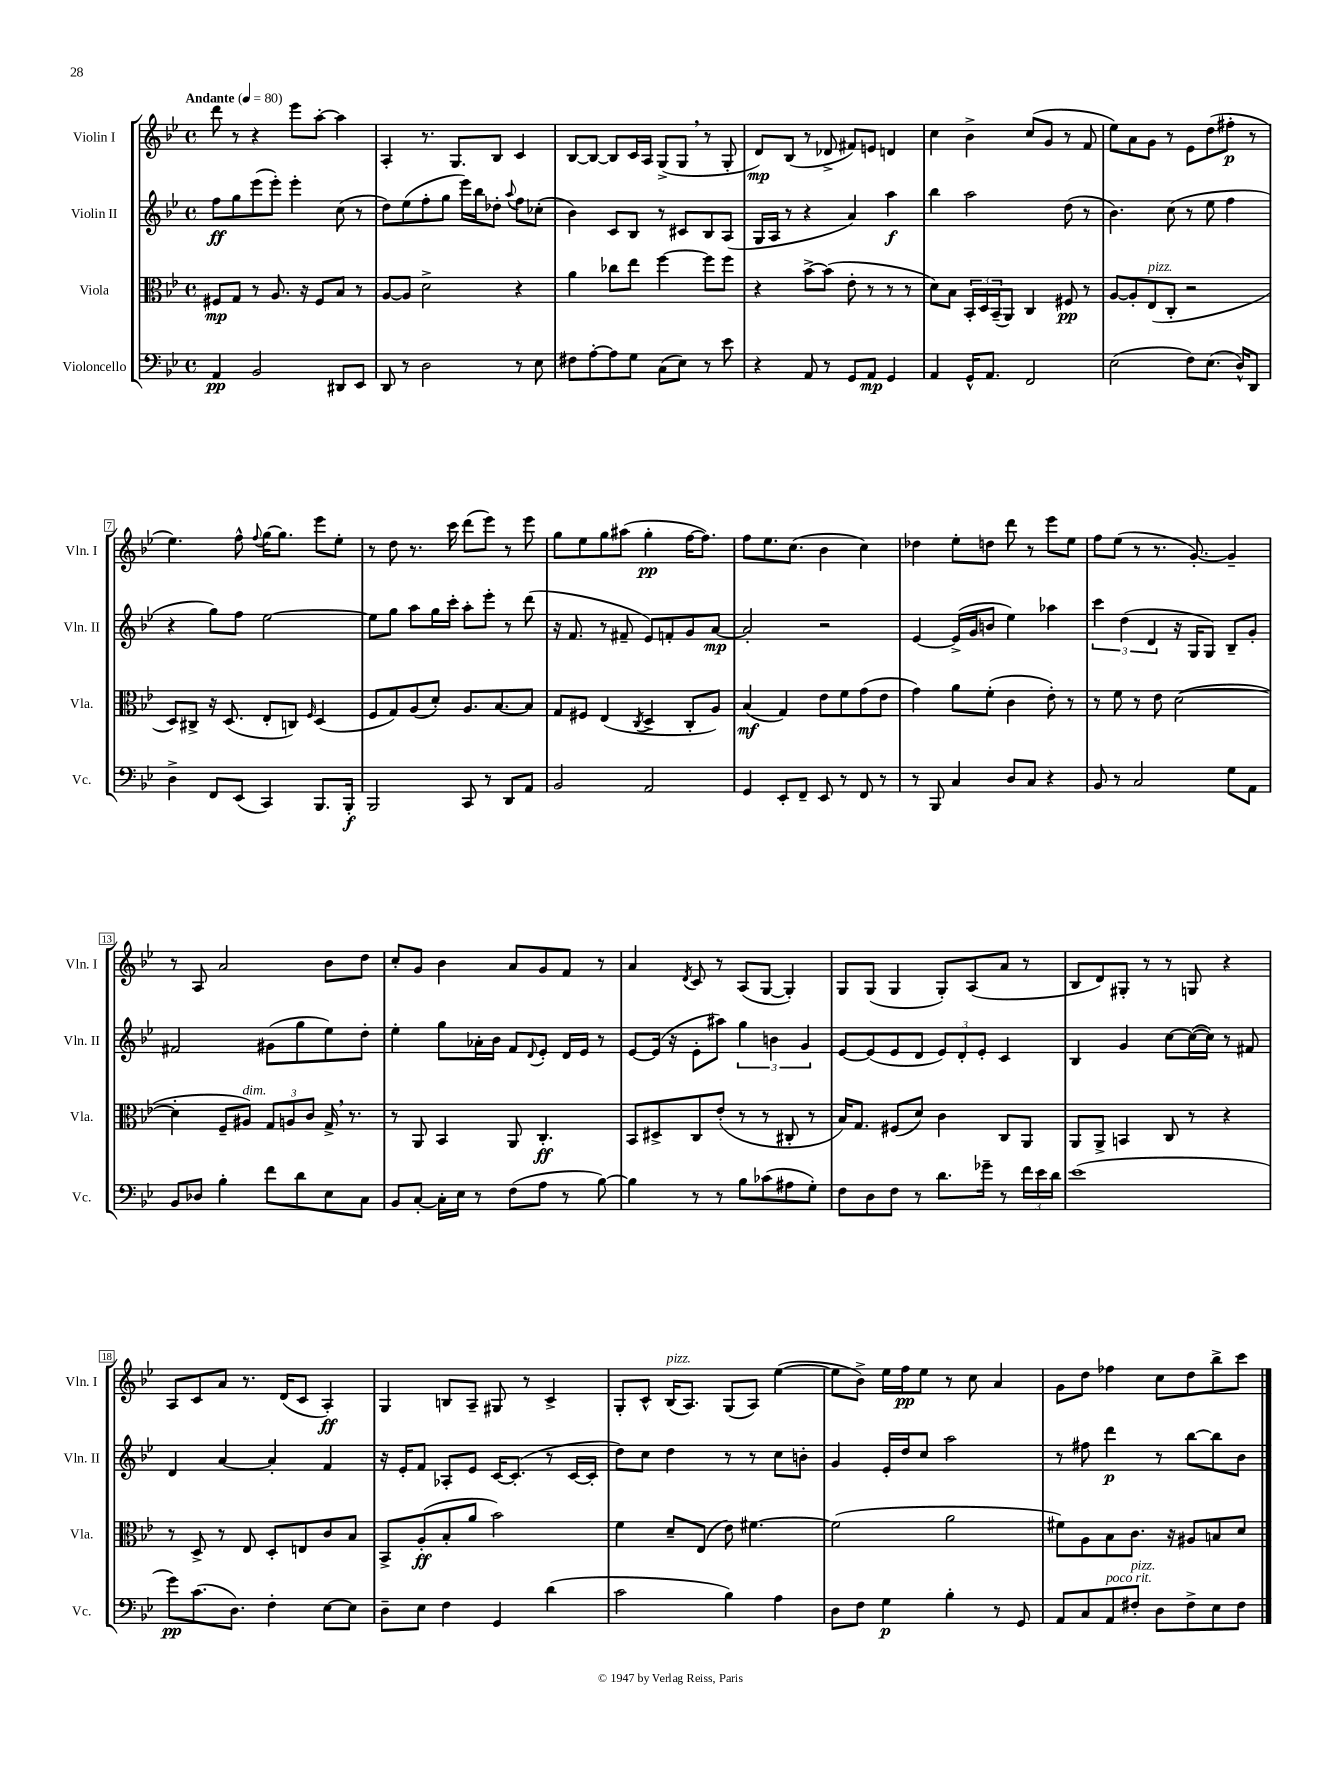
<<
\new StaffGroup <<
\new Staff = "s0" \with { instrumentName = "Violin I" shortInstrumentName = "Vln. I" } {
    \clef treble \key bes \major \defaultTimeSignature \time 4/4 \tempo "Andante" 4 = 80
    d'''8 r8 r4 ees'''8 a''8~-. a''4 |
    a4-. r8. g8. bes8 c'4 |
    bes8~ bes8~ bes8 c'16 a16 g8->( g8 \breathe r8 g8-. |
    d'8\mp) bes8( r8 des'8-> fis'8) e'8 d'4 |
    c''4 bes'4-> c''8( g'8 r8 f'8 |
    ees''8) a'8 g'8 r8 ees'8 d''8( fis''8-.\p r8 |
    ees''4.) f''8-^ \appoggiatura { f''8 } g''16~ g''8. ees'''8 ees''8-. |
    r8 d''8 r8. c'''16 d'''8( ees'''8) r8 ees'''8 |
    g''8 ees''8 g''8 ais''8( g''4-.\pp f''16~ f''8.) |
    f''8 ees''8. c''8.( bes'4 c''4) |
    des''4 ees''8-. d''8 d'''8 r8 ees'''8 ees''8 |
    f''8 ees''8( r8 r8. g'8.~-.) g'4-- |
    r8 a8 a'2 bes'8 d''8 |
    c''8-. g'8 bes'4 a'8 g'8 f'8 r8 |
    a'4 \acciaccatura { d'8 } c'8 r8 a8( g8~ g4-.) |
    g8 g8( g4 g8-.) a8( a'8 r8 |
    bes8 d'8) gis8-. r8 r8 g8 r4 |
    a8 c'8 a'8 r8. d'16( c'8 a4-.\ff) |
    g4 b8 a8-- gis8 r8 c'4-> |
    g8-. c'8-^ bes16^\markup { \italic "pizz." }( a8.) g8( a8) ees''4~( |
    ees''8 bes'8->) ees''16 f''16\pp ees''8 r8 c''8 a'4 |
    g'8 d''8 fes''4 c''8 d''8 bes''8-> c'''8 \bar "|." |
}
\new Staff = "s1" \with { instrumentName = "Violin II" shortInstrumentName = "Vln. II" } {
    \clef treble \key bes \major \defaultTimeSignature \time 4/4
    f''8\ff g''8 ees'''8( ees'''8-.) ees'''4-. c''8( r8 |
    d''8) ees''8( f''8-. g''8 ees'''16) bes''16 des''8-. \appoggiatura { a''8 } f''8 ces''8-.( |
    bes'4) c'8 bes8 r8 cis'8 bes8 a8( |
    g16 a16 r8 r4 a'4) a''4\f |
    bes''4 a''2 d''8( r8 |
    bes'4.) c''8( r8 ees''8 f''4 |
    r4 g''8) f''8 ees''2~ |
    ees''8 g''8 a''8 g''16 c'''16-. a''8-. ees'''8-. r8 d'''8( |
    r16 f'8. r8 fis'8-- ees'8) f'8-. g'8 a'8~\mp |
    a'2-. r2 |
    ees'4~ ees'16->( g'16 b'8 ees''4) aes''4 |
    \tuplet 3/2 { c'''4 d''4( d'4 } r16 g16 g8) bes8-- g'8-. |
    fis'2 gis'8( g''8 ees''8) d''8-. |
    ees''4-. g''8 aes'16-. bes'16 f'8 \appoggiatura { d'8 } ees'8-. d'16 ees'16 r8 |
    ees'8~ ees'16( r16 ees'8-. ais''8) \tuplet 3/2 { g''4 b'4 g'4 } |
    ees'8~ ees'8( ees'8 d'8 \tuplet 3/2 { ees'8) d'8-. ees'8-. } c'4 |
    bes4 g'4 c''8~ c''16~( c''16) r8 fis'8 |
    d'4 a'4~ a'4-. f'4 |
    r16 ees'16-. f'8 aes8-. ees'8 c'16~ c'8.-.( r8 c'16~ c'16-. |
    d''8) c''8 d''4 r8 r8 c''8 b'8-. |
    g'4 ees'16-. d''16 c''8 a''2 |
    r8 fis''8 d'''4\p r8 bes''8~ bes''8 bes'8 \bar "|." |
}
\new Staff = "s2" \with { instrumentName = "Viola" shortInstrumentName = "Vla." } {
    \clef alto \key bes \major \defaultTimeSignature \time 4/4
    fis8\mp g8 r8 a8. r16 fis8 bes8 r8 |
    a8~ a8 d'2-> r4 |
    a'4 ces''8 ees''8 f''4~ f''8 f''8 |
    r4 bes'8~-> bes'8( ees'8-. r8 r8 r8 |
    d'8) bes8 \tuplet 3/2 { bes,16-. d16 bes,16--( } a,8) c4 fis8\pp r8 |
    a8~ a8-. ees8^\markup { \italic "pizz." }( c8-. r2 |
    d8) cis8-> r16 d8.( ees8-. c8) \grace { f16 } d4( |
    f8 g8) a8( d'8-.) a8. bes8.~ bes8 |
    g8 fis8 ees4( \acciaccatura { c8 } d4-> c8-. a8) |
    bes4\mf( g4) ees'8 f'8 g'8( ees'8 |
    g'4) a'8 f'8-.( c'4 ees'8-.) r8 |
    r8 f'8 r8 ees'8 d'2~( |
    d'4-. f8-- ais8^\markup { \italic "dim." }) \tuplet 3/2 { g8 a8 c'8 } g16-> \breathe r8. |
    r8 a,8 bes,4 a,8 c4.-.\ff |
    bes,8 dis8-> c8 ees'8-.( r8 r8 cis8-. r8 |
    bes16) g8. fis8( d'8) c'4 c8 a,8 |
    a,8 a,8-> b,4 c8 r8 r4 |
    r8 d8-> r8 ees8 d8-. e8 c'8 bes8 |
    bes,8-> a8-.\ff( bes8-. a'8 bes'2) |
    f'4 d'8-- ees8( ees'8) fis'4.~ |
    fis'2( a'2 |
    fis'8) a8 bes8 c'8. r16 ais8 b8 d'8 \bar "|." |
}
\new Staff = "s3" \with { instrumentName = "Violoncello" shortInstrumentName = "Vc." } {
    \clef bass \key bes \major \defaultTimeSignature \time 4/4
    a,4\pp bes,2 dis,8 ees,8 |
    d,8 r8 d2 r8 ees8 |
    fis8 a8~-. a8 g8 c8( ees8) r8 ees'8 |
    r4 a,8 r8 g,8 a,8\mp g,4 |
    a,4 g,16-^ a,8. f,2 |
    ees2( f8) ees8.( d16-^) d,8 |
    d4-> f,8 ees,8( c,4) bes,,8. bes,,16-.\f |
    bes,,2 c,8 r8 d,8 a,8 |
    bes,2 a,2 |
    g,4 ees,8-. f,8-- ees,8 r8 f,8 r8 |
    r8 bes,,8 c4 d8 c8 r4 |
    bes,8 r8 c2 g8 a,8 |
    bes,8 des8 bes4-. f'8 d'8 ees8 c8 |
    bes,8 c8~-. c16-. ees16 r8 f8( a8 r8 bes8~) |
    bes4 r8 r8 bes8 ces'8( ais8 g8-.) |
    f8 d8 f8 r8 d'8. ges'16-- r8 \tuplet 3/2 { f'16 ees'16 d'16 } |
    ees'1( |
    g'8\pp) c'8.( d8.) f4-. ees8~ ees8 |
    d8-- ees8 f4 g,4 d'4( |
    c'2 bes4) a4 |
    d8 f8 g4\p bes4-. r8 g,8 |
    a,8 c8 a,8^\markup { \italic "poco rit." } fis8-.^\markup { \italic "pizz." } d8 fis8-> ees8 fis8 \bar "|." |
}
>>
>>
\layout { \context { \Score \override BarNumber.stencil = #(make-stencil-boxer 0.1 0.3 ly:text-interface::print) } }
